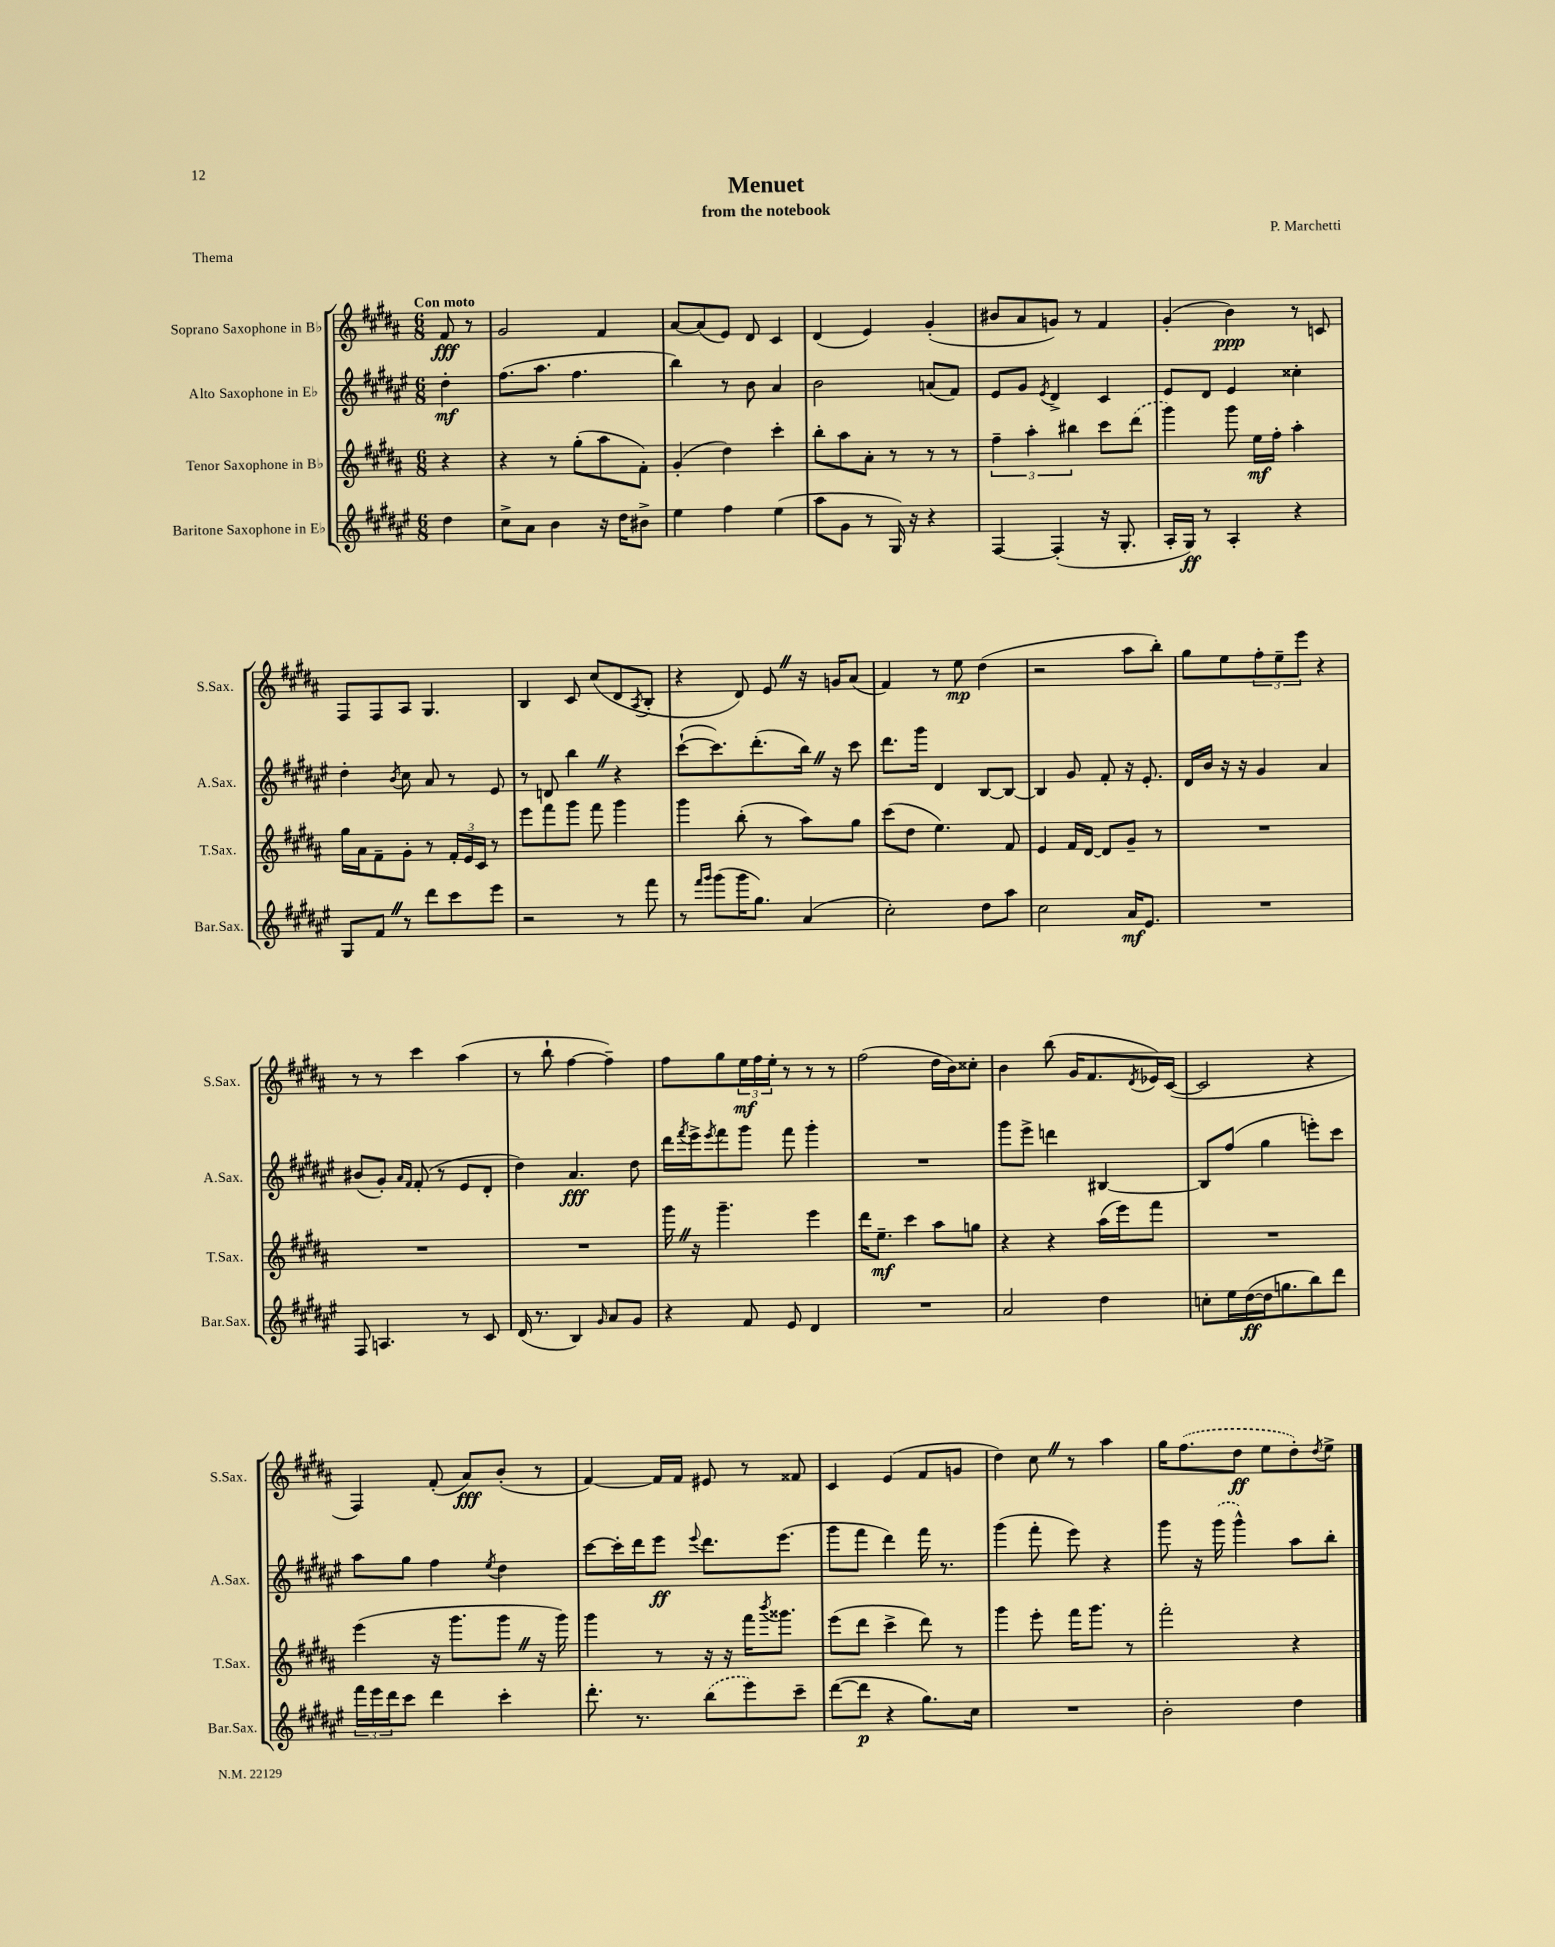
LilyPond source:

\header { title = "Menuet" composer = "P. Marchetti" subtitle = "from the notebook" piece = "Thema" }
<<
\new StaffGroup <<
\new Staff = "s0" \with { instrumentName = "Soprano Saxophone in Bb" shortInstrumentName = "S.Sax." } {
    \clef treble \key b \major \numericTimeSignature \time 6/8 \partial 4 \tempo "Con moto"
    fis'8\fff r8 |
    gis'2 fis'4 |
    ais'8~ ais'8( e'8) dis'8 cis'4 |
    dis'4( e'4) gis'4-.( |
    bis'8 ais'8 g'8) r8 fis'4 |
    gis'4-.( b'4\ppp) r8 c'8 |
    fis8 fis8 ais8 gis4. |
    b4 cis'8 cis''8( dis'8 \acciaccatura { ais8 } b8-. |
    r4 dis'8) e'8 \once \override BreathingSign.text = \markup { \musicglyph "scripts.caesura.straight" } \breathe r16 g'16 ais'8( |
    fis'4) r8 e''8\mp dis''4( |
    r2 ais''8 b''8-.) |
    gis''8 e''8 \tuplet 3/2 { fis''8-. e''8-- e'''8 } r4 |
    r8 r8 cis'''4 ais''4( |
    r8 b''8-! fis''4~ fis''4--) |
    fis''8 gis''8 \tuplet 3/2 { e''16\mf fis''16 e''16-. } r8 r8 r8 |
    fis''2( dis''16 b'16) cisis''8-. |
    b'4 b''8( gis'16 fis'8. \acciaccatura { dis'8 } ees'16) cis'16~( |
    cis'2 r4 |
    fis4) fis'8-.( ais'8\fff) b'8-.( r8 |
    fis'4~) fis'16 fis'16 eis'8 r8 fisis'8 |
    cis'4 e'4( fis'8 g'8 |
    dis''4) cis''8 \once \override BreathingSign.text = \markup { \musicglyph "scripts.caesura.straight" } \breathe r8 ais''4 |
    gis''16 \once \slurDashed fis''8.( dis''8\ff e''8 dis''8-.) \acciaccatura { dis''8 } e''8-> \bar "|." |
}
\new Staff = "s1" \with { instrumentName = "Alto Saxophone in Eb" shortInstrumentName = "A.Sax." } {
    \clef treble \key fis \major \numericTimeSignature \time 6/8 \partial 4
    dis''4-.\mf |
    fis''8.( ais''8. fis''4. |
    b''4) r8 b'8 ais'4 |
    b'2 a'8( fis'8) |
    eis'8 gis'8 \acciaccatura { eis'8 } dis'4-> cis'4 |
    eis'8 dis'8 eis'4 cisis''4-. |
    dis''4-. \acciaccatura { b'8 } cis''8 ais'8 r8 eis'8 |
    r8 d'8 b''4 \once \override BreathingSign.text = \markup { \musicglyph "scripts.caesura.straight" } \breathe r4 |
    cis'''8~-!( cis'''8.) dis'''8.-.( b''16) \once \override BreathingSign.text = \markup { \musicglyph "scripts.caesura.straight" } \breathe r16 cis'''8 |
    dis'''8. gis'''16 dis'4 b8~ b8~ |
    b4 gis'8 fis'8-. r16 eis'8.-. |
    dis'16 b'16 r16 r16 gis'4 ais'4 |
    bis'8( gis'8-.) \grace { ais'16 fis'16 } fis'8-.( r8 eis'8 dis'8-. |
    dis''4) ais'4.\fff dis''8 |
    dis'''16 \acciaccatura { fis'''8 } eis'''16-> \acciaccatura { eis'''8 } fis'''8 gis'''8 fis'''8 gis'''4-. |
    R2. |
    gis'''8 eis'''8-> d'''4 bis4~ |
    bis8 fis''8( gis''4 e'''8-.) cis'''8 |
    ais''8 gis''8 fis''4 \acciaccatura { eis''8 } dis''4 |
    cis'''8~ cis'''16-. dis'''16 eis'''8\ff \appoggiatura { eis'''8 } dis'''8. eis'''8.( |
    gis'''8 fis'''8 dis'''4) fis'''16 r8. |
    gis'''4( fis'''8-. eis'''8) r4 |
    gis'''8 r16 \once \slurDashed gis'''16( gis'''4-^) ais''8 b''8-. \bar "|." |
}
\new Staff = "s2" \with { instrumentName = "Tenor Saxophone in Bb" shortInstrumentName = "T.Sax." } {
    \clef treble \key b \major \numericTimeSignature \time 6/8 \partial 4
    r4 |
    r4 r8 gis''8-.( ais''8 fis'8-.) |
    gis'4-.( dis''4) cis'''4-. |
    b''8-. ais''8 ais'8-. r8 r8 r8 |
    \tuplet 3/2 { fis''4-- ais''4-. bis''4 } cis'''8 \once \slurDashed dis'''8( |
    gis'''4) gis'''8 e''16\mf fis''16-. ais''4-. |
    gis''16 ais'16 fis'8-- gis'8-. r8 \tuplet 3/2 { fis'16-. e'16 cis'16 } r8 |
    e'''8 fis'''8 gis'''8 fis'''8 gis'''4 |
    gis'''4 b''8-.( r8 ais''8) gis''8 |
    cis'''8( dis''8 e''4.) fis'8 |
    e'4 fis'16 dis'16~ dis'8 gis'8-- r8 |
    R2. |
    R2. |
    R2. |
    gis'''16 \once \override BreathingSign.text = \markup { \musicglyph "scripts.caesura.straight" } \breathe r16 gis'''4.-- e'''4 |
    dis'''16 e''8.--\mf cis'''4 ais''8 g''8 |
    r4 r4 ais''16( e'''16) fis'''8 |
    R2. |
    e'''4( r16 gis'''8. gis'''8 \once \override BreathingSign.text = \markup { \musicglyph "scripts.caesura.straight" } \breathe r16 gis'''16) |
    gis'''4 r8 r16 r16 fis'''16 \acciaccatura { b'''8 } gisis'''8. |
    e'''8( dis'''8 cis'''4-> dis'''8) r8 |
    gis'''4 e'''8-. fis'''16 gis'''8. r8 |
    fis'''2-. r4 \bar "|." |
}
\new Staff = "s3" \with { instrumentName = "Baritone Saxophone in Eb" shortInstrumentName = "Bar.Sax." } {
    \clef treble \key fis \major \numericTimeSignature \time 6/8 \partial 4
    dis''4 |
    cis''8-> ais'8 b'4 r16 dis''16 bis'8-> |
    eis''4 fis''4 eis''4( |
    ais''8 gis'8 r8 gis16) r16 r4 |
    fis4~ fis4-.( r16 gis8.-. |
    ais16-. gis16\ff) r8 ais4-. r4 |
    gis8 fis'8 \once \override BreathingSign.text = \markup { \musicglyph "scripts.caesura.straight" } \breathe r8 dis'''8 cis'''8 eis'''8 |
    r2 r8 fis'''8 |
    r8 \grace { fis'''16 gis'''16 } gis'''8( gis'''16 gis''8.) ais'4( |
    cis''2-.) dis''8 ais''8 |
    cis''2 ais'16\mf eis'8. |
    R2. |
    fis8 a4. r8 cis'8 |
    dis'16( r8. b4) \grace { gis'16 } ais'8 gis'8 |
    r4 fis'8 eis'8 dis'4 |
    R2. |
    ais'2 dis''4 |
    c''8-. eis''16 dis''16~\ff( dis''16 g''8. b''8) dis'''8 |
    \tuplet 3/2 { fis'''16 eis'''16 dis'''16 } cis'''8 dis'''4 cis'''4-. |
    dis'''8.-. r8. \once \slurDashed b''8( eis'''8) cis'''8-- |
    dis'''8~( dis'''8\p r4 gis''8.) cis''16 |
    R2. |
    b'2-. dis''4 \bar "|." |
}
>>
>>
\layout { \context { \Score \remove "Bar_number_engraver" } }
